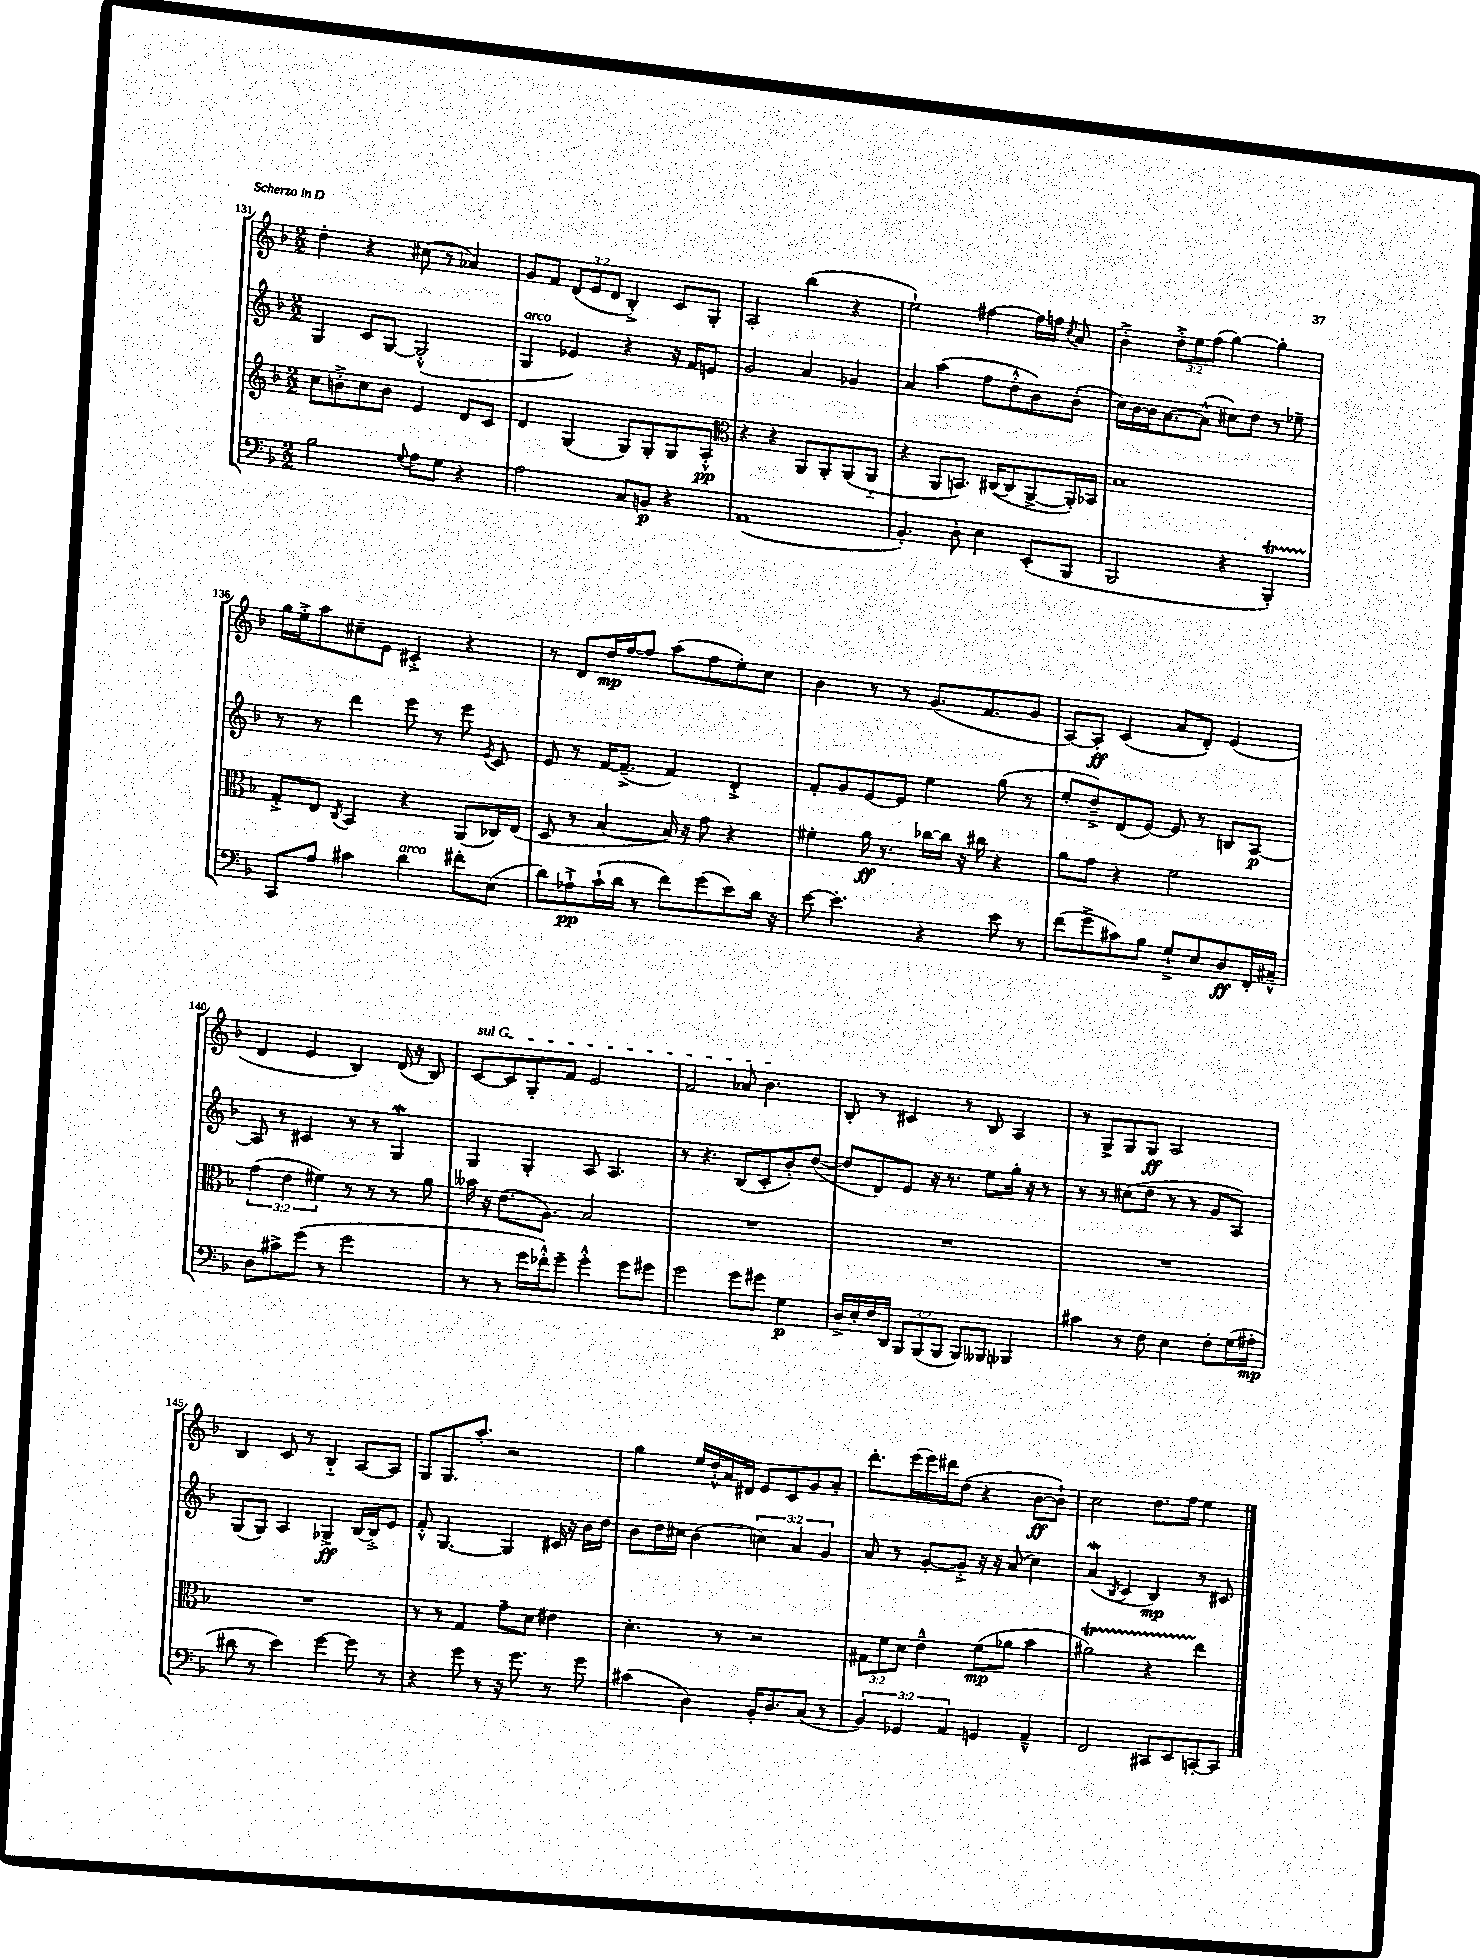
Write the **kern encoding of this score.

**kern	**kern	**kern	**kern
*staff4	*staff3	*staff2	*staff1
*clefF4	*clefG2	*clefG2	*clefG2
*k[b-]	*k[b-]	*k[b-]	*k[b-]
*M2/2	*M2/2	*M2/2	*M2/2
2B-\	8cc\L	4G/	4dd'\
.	8b'^\	.	.
.	8cc\	8c/L	4r
.	8b\J	[8G/J	.
8qqG/	.	.	.
8A\L	4e/	(2G'^^/]	(8cc#\
8G\J	.	.	8r
4r	8d/L	.	4a-/)
.	8c/J	.	.
=	=	=	=
2A\	4d/	4G/	8g/L
.	.	.	8f/J
.	(4G/	4e-/)	(12d/L
.	.	.	12e/
.	.	.	12d/J
8C/L	8G/L)	4r	4B-'^/)
8BB/J	8G'/	.	.
4r	8G/	16r	8c/L
.	.	16f/LK	.
.	8A'^^/J	8e/J	8G'/J
=	=	=	=
*	*clefC3	*	*
(1AA	4r	2g/	2A'/
.	4r	.	.
.	8AA/L	4a/	(4bb-\
.	8AA'/	.	.
.	(8AA/	4g-/	4r
.	8AA'~/J	.	.
=	=	=	=
4.BB-'/)	4r	4a/	2ee`\)
.	8AA/L	(4aa\	.
8D'\	8.BB/J)	.	.
4E\	.	8ff\L	[4ff#\
.	([16C#/LK	.	.
.	8C#/]	8dd'^^\	.
(8EE'/L	[8AA^/	8b-\)	16ff#\]LL
.	.	.	16ff\JJ
.	.	.	8qcc/
8BBB-/J	16AA'/]L)	(8b-'\J	8a/
.	16BB-/JJ	.	.
=	=	=	=
2BBB-/	1B-	16cc\LL)	4b-'^\
.	.	[16b-\	.
.	.	16b-\]J	.
.	.	[8.a\	.
.	.	.	12dd'^\L
.	.	.	12ee\
.	.	(8a^^\]J	.
.	.	.	(12ff\J
4r	.	8cc#\L)	[4gg\)
.	.	8dd\J	.
4BBB-'/)	.	8r	4gg'\]
.	.	8ee-~\	.
=	=	=	=
8CC/L	8G'^/L	8r	16gg\LL
.	.	.	16ee'^\J
8A/J	8E/J	8r	8aa\
.	8qC/	.	.
4c#\	4BB-/	4ddd\	8cc#~\
.	.	.	8e\J
4d\	4r	8eee\	4c#'^/
.	.	8r	.
8f#'\L	(8AA/L	8eee\	4r
.	.	8qe/	.
(8E\J	16C-/L)	8c/	.
.	(16E/JJ	.	.
=	=	=	=
8d\L)	8D/	8e/	8r
8A-`^\	8r	8r	8d/L
(16c`\L	[4B-/	[16f/LK	16dd/L
16d\JJ	.	(8.f~^/]J	[16ff/J
8r	.	.	8ff/]J
8f\L)	16B-/])	4f/)	(8aa\L
.	16r	.	.
(8g\	8g\	.	8ff\
8e\)	4r	4d'^/	8ee'\)
16d\Jk	.	.	8cc\J
16r	.	.	.
=	=	=	=
[8e\	4f#'\	8f'/L	4b-\
4.e'\]	.	8g/	.
.	16a\	[8e/	8r
.	8.r	.	.
.	.	8e/]J	8r
4r	[16cc-\LL	4ee\	(8.g/L
.	16cc-\]JJ	.	.
.	16r	.	.
.	16cc#\	.	8.f/
8e\	4r	(8gg\	.
8r	.	8r	8g/J
=	=	=	=
(8f\L	8a\L	8ee'/L	[8A/L)
8g^\	8g\J	8dd~^/)	8A'/]J
8c#\)	4r	(8d/	(4c/
8B-\J	.	[8e/J)	.
8G`^/L	2f\	8e/]	8a/L
8E/	.	8r	8d'/J)
8D/	.	8B/L	(4e/
16FF'/L	.	[8A/J	.
16C#~^^/JJ	.	.	.
=	=	=	=
8D\L	(6g\	8A/]	4d/
8c#^\	.	8r	.
.	6e\	.	.
(8g\J	.	4c#/	4e/
.	6f#\)	.	.
8r	.	.	.
2g\	8r	8r	4B-/)
.	8r	8r	.
.	8r	4G/	(16d/
.	.	.	16r
.	8a\	.	8B-/)
=	=	=	=
8r	16b--\	4G/	[8c/L
.	16r	.	.
8r	(8.e\L	.	8c/]
16g\LL	.	4G'/	8G'/
16f-'^^\J)	8.A\J)	.	.
8g~\J	.	.	8f/J
4g'^^\	2B-/	8A/	2e/
.	.	4.A/	.
8g\L	.	.	.
8g#\J	.	.	.
=	=	=	=
2g\	1r	8r	2f/
.	.	4.r	.
8g\L	.	(8B-/L	8a-/
8g#\J	.	8c'/	4.b-\
4G\	.	8b-'/)	.
.	.	([8dd/J	.
=	=	=	=
16D^/LL	1r	8dd/]L	8B-'/
16E'/	.	.	.
16F/	.	8d/)	8r
16DD/JJ	.	.	.
12BBB-/L	.	8e/J	4c#/
(12BBB-/	.	.	.
.	.	16r	.
12BBB-/J	.	.	.
.	.	8.r	.
8BBB-/L)	.	.	8r
8BBB--/J	.	8ee\L	8B-/
4BBB-/	.	16gg'\Jk	4A/
.	.	16r	.
.	.	8r	.
=	=	=	=
4c#\	1r	8r	8r
.	.	8r	8G^/L
8r	.	(8cc#\L	8G/
8F\	.	8dd\J	8G/J
4E\	.	8r	2A/
.	.	8r	.
8F'\L	.	8g/L	.
(16G\L	.	8A/J)	.
16A#'\JJ	.	.	.
=	=	=	=
8d#\	1r	(8G/L	4B-/
8r	.	8G/J)	.
4e\)	.	4A/	8c/
.	.	.	8r
[4g\	.	4G-^/	4B-'~/
8g\]	.	[16B-/LL	[8A/L
.	.	16B-'^/]J	.
8r	.	8e/J	8A/]J
=	=	=	=
4r	8r	8f'^^/	8G/L
.	8r	[4.G/	8.G/
8g\	4G/	.	.
.	.	.	8.aa'/J
8r	.	.	.
16r	8g~\L	4G/]	2r
8.g\	.	.	.
.	8d\J	.	.
8r	4e#\	16c#/	.
.	.	16r	.
8g\	.	16b-\LL	.
.	.	16dd\JJ	.
=	=	=	=
(4c#\	4.d'\	8b-\L	4gg\
.	.	16dd\L	.
.	.	16cc#\JJ	.
4D\)	.	(4b-\	16ee/LL
.	.	.	16dd'^^/
.	8r	.	16a/
.	.	.	16d#/JJ
16BB-'/LK	2r	6cc\)	8e/L
8.D/	.	.	.
.	.	.	8c/
.	.	6a/	.
(8C/J	.	.	8g/
.	.	6g/	.
8r	.	.	8a'/J
=	=	=	=
6BB-/)	12G#\L	8a/	8.ddd'\L
.	12f\	.	.
.	.	8r	.
6GG-/	12d\J	.	.
.	.	.	(16eee\L
.	4e~^^\	[8g'/L	16eee\)
.	.	.	16ddd#\J
6AA/	.	.	.
.	.	8g'^/]J	(8dd\J
4GG/	(8f\L	16r	4r
.	.	16r	.
.	8a-\J	(8a/	.
4AA~^^/	4b-\	4cc\)	[8b-\L
.	.	.	8b-`\]J)
=	=	=	=
2FF/	2a#\)	(4a/	2cc\
.	.	8qB-/	.
.	.	4c/	.
8CC#/L	4r	4B-/)	8.dd\L
8EE/	.	.	.
.	.	.	16ff\Jk
[8CC'/	4ee\	8r	4ee\
8CC/]J	.	8c#/	.
==	==	==	==
*-	*-	*-	*-
